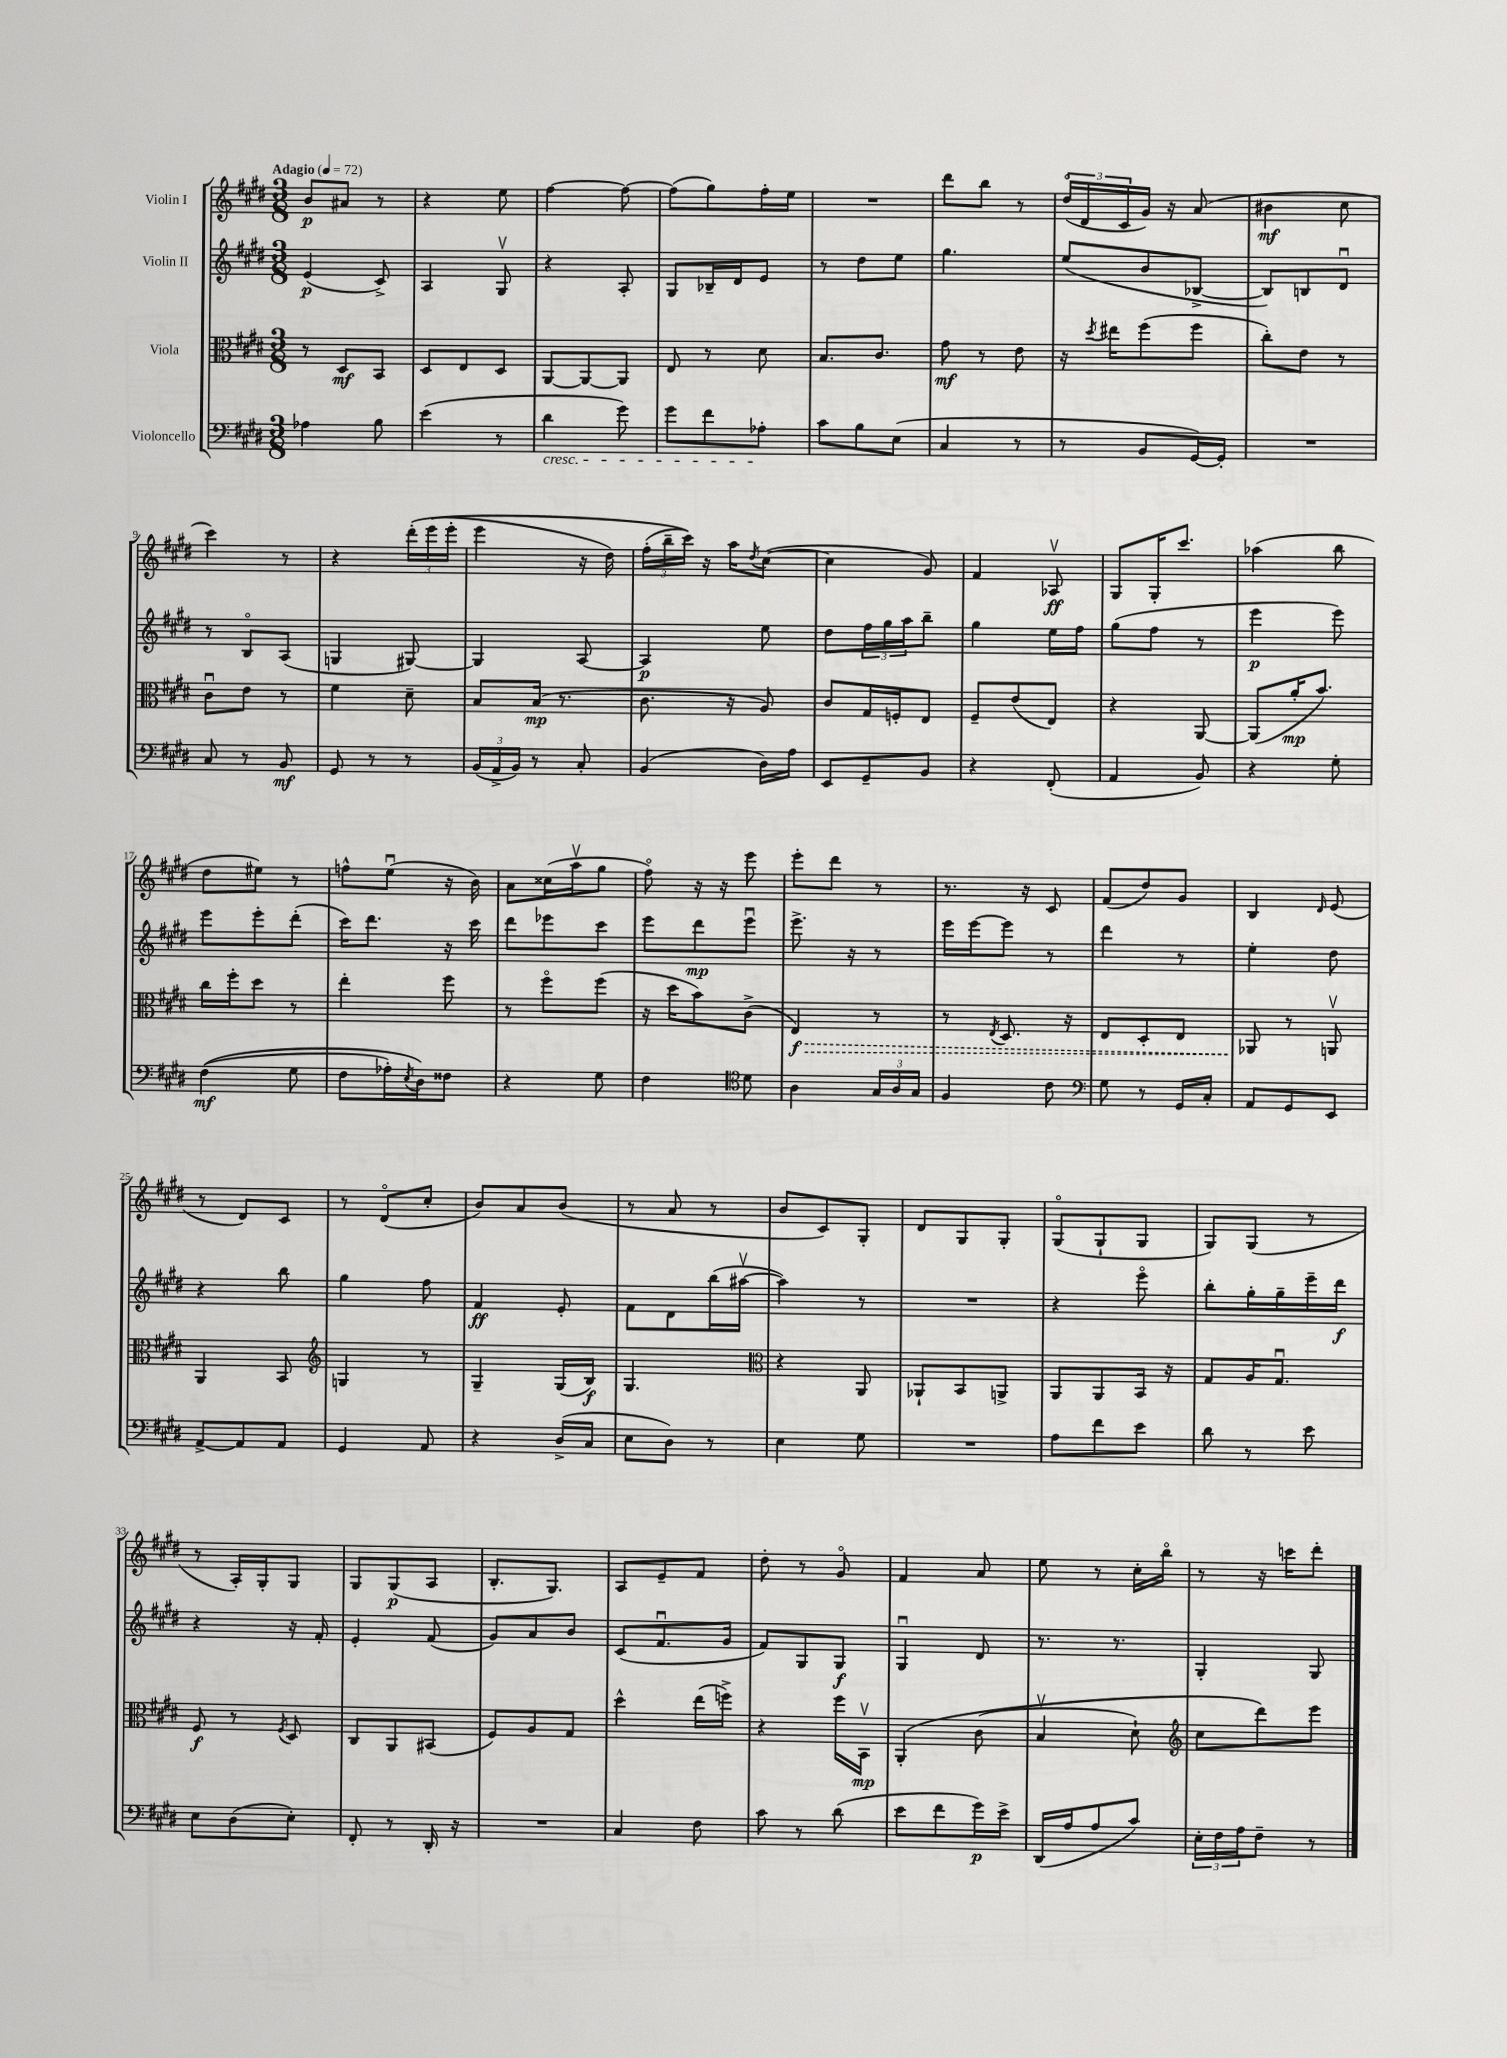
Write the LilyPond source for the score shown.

<<
\new StaffGroup <<
\new Staff = "s0" \with { instrumentName = "Violin I" } {
    \clef treble \key e \major \numericTimeSignature \time 3/8 \tempo "Adagio" 4 = 72
    b'8\p ais'8 r8 |
    r4 e''8 |
    fis''4~ fis''8~ |
    fis''8( gis''8) fis''16-. e''16 |
    R4. |
    dis'''8 b''8 r8 |
    \tuplet 3/2 { dis''16\flageolet( dis'16 cis'16 } gis'16) r16 a'8( |
    bis'4\mf cis''8 |
    cis'''4) r8 |
    r4 \tuplet 3/2 { dis'''16-.\( e'''16( e'''16-. } |
    e'''4 r16 dis''16) |
    \tuplet 3/2 { fis''16-.( b''16-- cis'''16)\) } r16 a''16 \acciaccatura { dis''8 } cis''8~( |
    cis''4 gis'8) |
    fis'4 aes8\upbow\ff |
    gis8 gis16-. cis'''8. |
    aes''4( b''8 |
    dis''8 eis''8) r8 |
    f''8-^ e''8\downbow( r16 b'16) |
    a'8 cisis''16( a''16\upbow gis''8 |
    fis''8\flageolet) r16 r16 e'''8 |
    e'''8-. dis'''8 r8 |
    r8. r16 cis'8 |
    fis'8( dis''8) gis'8 |
    b4 \grace { dis'16 } e'8( |
    r8 dis'8) cis'8 |
    r8 dis'8\flageolet( cis''8-. |
    b'8) a'8 b'8( |
    r8 a'8 r8 |
    b'8 cis'8) gis8-. |
    dis'8 gis8 gis8-. |
    gis8\flageolet( gis8-! gis8 |
    gis8) gis8( r8 |
    r8 a16-.) gis16-. gis8 |
    gis8 gis8\p( a8 |
    b8.-. gis8.) |
    a8 e'8-- fis'8 |
    dis''8-. r8 gis'8\flageolet |
    fis'4 a'8 |
    e''8 r8 cis''16-. b''16\flageolet |
    r8 r16 c'''16 dis'''8-. \bar "|." |
}
\new Staff = "s1" \with { instrumentName = "Violin II" } {
    \clef treble \key e \major \numericTimeSignature \time 3/8
    e'4\p( cis'8->) |
    a4 gis8\upbow |
    r4 a8-. |
    gis8 bes16-- dis'16 e'8 |
    r8 dis''8 e''8 |
    gis''4. |
    e''8( b'8 bes8~-> |
    bes8) b8 dis'8\downbow |
    r8 b8\flageolet a8( |
    g4 gis8~) |
    gis4 a8~ |
    a4\p e''8 |
    dis''8 \tuplet 3/2 { fis''16 gis''16 a''16 } b''8-- |
    gis''4 e''16 fis''16 |
    gis''8( fis''8 r8 |
    e'''4\p e'''8) |
    e'''8 e'''8-. dis'''8-.( |
    cis'''16) dis'''8. r16 cis'''16 |
    dis'''8 ees'''8 cis'''8 |
    e'''8 dis'''8\mp e'''8\downbow |
    e'''8.-> r16 r8 |
    e'''16 e'''16~ e'''8 r8 |
    dis'''4 r8 |
    e''4-. dis''8 |
    r4 b''8 |
    gis''4 fis''8 |
    fis'4\ff e'8-. |
    fis'8 dis'8 b''16( ais''16~\upbow |
    ais''4) r8 |
    R4. |
    r4 e'''8\flageolet |
    b''8-. gis''16-. gis''16-- e'''16-- dis'''16\f |
    r4 r16 fis'16-. |
    e'4-. fis'8( |
    gis'8) a'8 b'8 |
    cis'8( fis'8.\downbow gis'16 |
    fis'8) gis8 gis8\f |
    gis4\downbow dis'8 |
    r8. r8. |
    gis4-. gis8 \bar "|." |
}
\new Staff = "s2" \with { instrumentName = "Viola" } {
    \clef alto \key e \major \numericTimeSignature \time 3/8
    r8 dis8\mf b,8 |
    dis8 e8 dis8 |
    a,8~ a,8~ a,8 |
    e8 r8 dis'8 |
    b8. cis'8. |
    gis'8\mf r8 e'8 |
    r16 \acciaccatura { dis''8 } eis''16 fis''8( fis''8 |
    cis''8-.) e'8 r8 |
    cis'8\downbow e'8 r8 |
    fis'4 dis'8-- |
    b8 b16\mp( r8. |
    cis'8. r16 a8) |
    cis'8 gis16 f16-. e8 |
    fis8-- e'8( e8) |
    r4 a,8~ |
    a,8( a'16-.\mp b'8.) |
    cis''16 fis''16-. dis''8 r8 |
    e''4-. fis''8 |
    r8 fis''8\flageolet fis''8( |
    r16 dis''16 b'8) cis'8->( |
    \once \override Hairpin.style = #'dashed-line e4\f\>) r8 |
    r8 \acciaccatura { e8 } dis8. r16 |
    e8 dis8-. e8 |
    aes,8\! r8 a,8\upbow |
    a,4 b,8 |
    \clef treble g4 r8 |
    gis4-- gis16( b16\f) |
    gis4. |
    \clef alto r4 a,8 |
    aes,8-! b,8 a,8-> |
    a,8 a,8 b,16 r16 |
    gis8 a16 gis8.\downbow |
    fis8\f r8 \acciaccatura { fis8 } dis8 |
    cis8 a,8 bis,8( |
    fis8) a8 gis8 |
    dis''4-^ e''16( f''16->) |
    r4 fis''16 b,16\upbow\mp |
    a,4-.\( cis'8( |
    b4\upbow dis'8-!) |
    \clef treble cis''8 dis'''8\) e'''8 \bar "|." |
}
\new Staff = "s3" \with { instrumentName = "Violoncello" } {
    \clef bass \key e \major \numericTimeSignature \time 3/8
    aes4 b8 |
    e'4( r8 |
    dis'4\cresc gis'8) |
    gis'8 fis'8 aes8-.\! |
    cis'8 b8 e8( |
    cis4 r8 |
    r8 b,8 gis,16~) gis,16-. |
    R4. |
    cis8 r8 b,8\mf |
    gis,8 r8 r8 |
    \tuplet 3/2 { b,16( a,16-> b,16) } r8 cis8-. |
    b,4( dis16) a16 |
    e,8 gis,8-- b,8 |
    r4 fis,8-.( |
    a,4 b,8) |
    r4 gis8-. |
    fis4\mf(\( gis8 |
    fis8 aes16-.) \acciaccatura { e8 } dis16\) fisis8 |
    r4 gis8 |
    fis4 \clef tenor dis'8 |
    a4 \tuplet 3/2 { gis16 a16 gis16 } |
    fis4 cis'8 |
    \clef bass gis8 r8 gis,16 cis16-. |
    a,8 gis,8 e,8 |
    a,8~-> a,8 a,8 |
    gis,4 a,8 |
    r4 dis16->( cis16 |
    e8 dis8) r8 |
    e4 gis8 |
    R4. |
    a8 fis'8 e'8 |
    dis'8 r8 e'8 |
    e8 dis8( e8-.) |
    fis,8-. r8 dis,16-. r16 |
    R4. |
    cis4 fis8 |
    cis'8 r8 dis'8( |
    e'8 fis'8 gis'16\p) e'16-> |
    dis,16( a16 a8 cis'8) |
    \tuplet 3/2 { e16-. fis16 a16 } fis8-- r8 \bar "|." |
}
>>
>>
